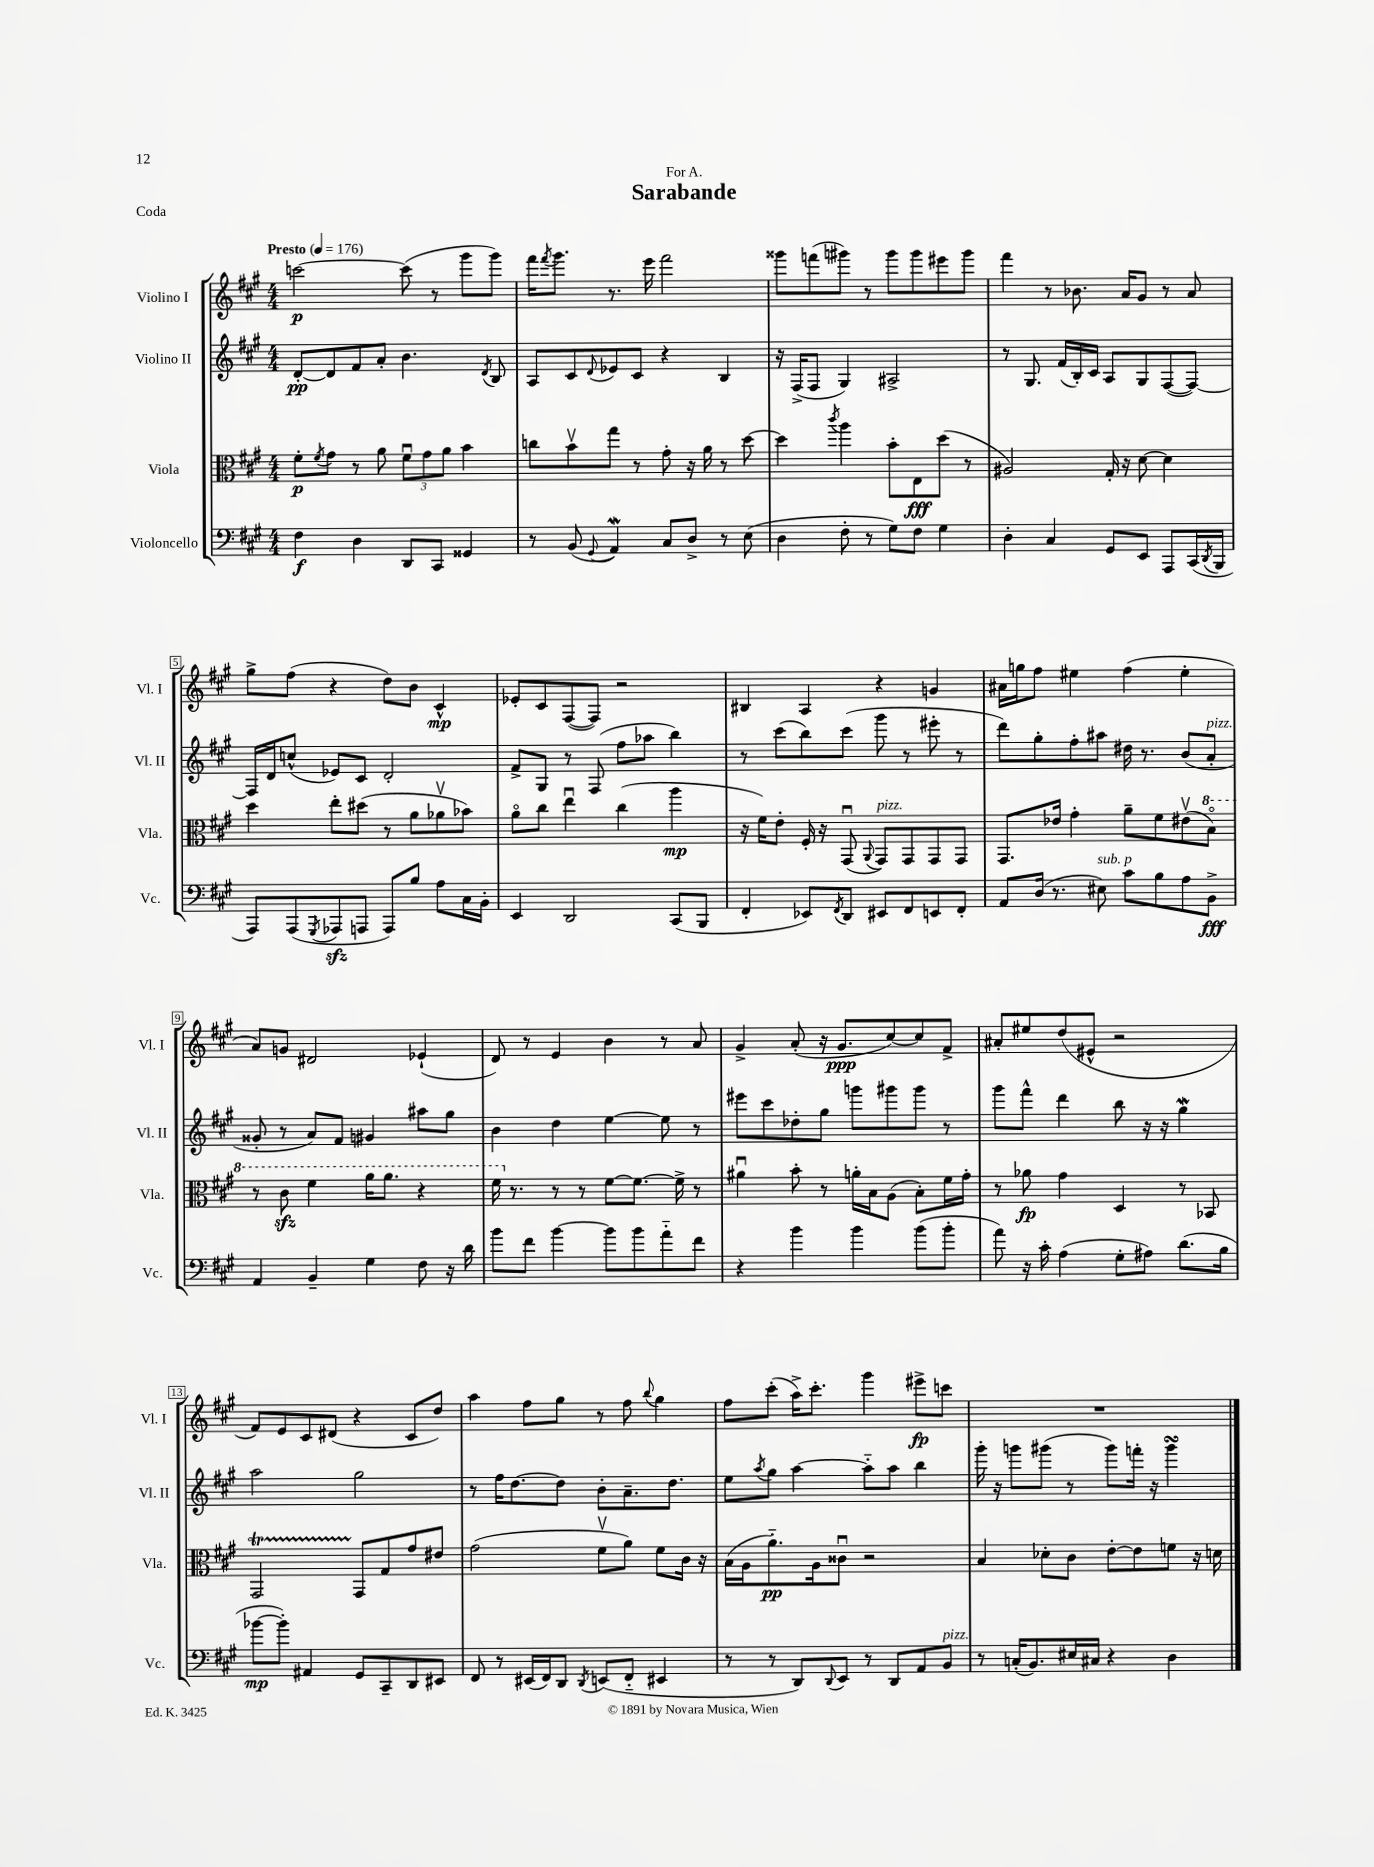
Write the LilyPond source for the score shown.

\header { title = "Sarabande" dedication = "For A." piece = "Coda" }
<<
\new StaffGroup <<
\new Staff = "s0" \with { instrumentName = "Violino I" shortInstrumentName = "Vl. I" } {
    \clef treble \key a \major \numericTimeSignature \time 4/4 \tempo "Presto" 4 = 176
    c'''2~\p c'''8( r8 gis'''8 gis'''8) |
    fis'''16 \acciaccatura { fis'''8 } gis'''8. r8. e'''16 fis'''2 |
    gisis'''8 f'''8( gis'''8) r8 gis'''8 gis'''8 eis'''8 gis'''8 |
    fis'''4 r8 bes'8. a'16 gis'8 r8 a'8 |
    gis''8-> fis''8( r4 d''8) b'8 cis'4-^\mp |
    ees'8-. cis'8 fis8~( fis8) r2 |
    bis4 a4 r4 g'4 |
    ais'16 g''16 fis''8 eis''4 fis''4( eis''4-. |
    a'8) g'8 dis'2 ees'4-!( |
    d'8) r8 e'4 b'4 r8 a'8 |
    gis'4-> a'8-.( r16 gis'8.\ppp cis''8~) cis''8 fis'8-> |
    ais'8-. eis''8 d''8( eis'8-^ r2 |
    fis'8) e'8 cis'8 dis'8( r4 cis'8 d''8) |
    a''4 fis''8 gis''8 r8 fis''8 \appoggiatura { b''8 } gis''4 |
    fis''8 cis'''8-.( a''16->) cis'''8.-. gis'''4 eis'''8->\fp c'''8 |
    R1 \bar "|." |
}
\new Staff = "s1" \with { instrumentName = "Violino II" shortInstrumentName = "Vl. II" } {
    \clef treble \key a \major \numericTimeSignature \time 4/4
    d'8~-.\pp d'8 fis'8 a'8-. b'4. \acciaccatura { d'8 } b8 |
    a8 cis'8 \appoggiatura { d'8 } ees'8 cis'8 r4 b4 |
    r16 fis16->( fis8 gis4) ais2-> |
    r8 gis8. fis'16( b16-.) cis'16 a8 gis8 fis8~( fis8~) |
    fis16 d'16 c''8-^( ees'8) cis'8 d'2-. |
    fis'8-> gis8 r8 fis8( fis''8 aes''8 b''4) |
    r8 cis'''8( b''8) cis'''8( gis'''8 r8 eis'''8-. r8 |
    d'''8) gis''8-. fis''8-. ais''8 dis''16 r8. b'8( a'8-.^\markup { \italic "pizz." } |
    gisis'8-. r8 a'8) fis'8 gis'4 ais''8 gis''8 |
    b'4 d''4 e''4~ e''8 r8 |
    eis'''8 cis'''8 des''8-. gis''8 g'''8 gis'''8 gis'''8 r8 |
    gis'''8 fis'''8-^ d'''4 b''8 r16 r16 gis''4\mordent |
    a''2 gis''2 |
    r8 fis''16 d''8.~ d''8 b'8-. a'8.-- d''8. |
    e''8 \acciaccatura { a''8 } gis''8 a''4~ a''8-_ a''8 b''4 |
    gis'''16-. r16 g'''8 gis'''8( r8 gis'''8) f'''16-. r16 gis'''4\turn \bar "|." |
}
\new Staff = "s2" \with { instrumentName = "Viola" shortInstrumentName = "Vla." } {
    \clef alto \key a \major \numericTimeSignature \time 4/4
    fis'8-.\p \acciaccatura { fis'8 } gis'8 r8 a'8 \tuplet 3/2 { fis'8\downbow gis'8 a'8 } b'4 |
    c''8 b'8\upbow gis''8 r8 gis'8-. r16 a'16 r8 d''8~ |
    d''4 \acciaccatura { cis'''8 } a''4 b'8-. e8\fff d''8( r8 |
    ais2) gis16-. r16 d'8~ d'4 |
    d''4 e''8-. dis''8( r8 a'8 aes'8\upbow bes'8) |
    a'8\flageolet cis''8 e''4\downbow cis''4( a''4\mp |
    r16 fis'16) e'8-. fis16-. r16 gis,8\downbow( \appoggiatura { a,8 } gis,8^\markup { \italic "pizz." }) gis,8 gis,8 gis,8 |
    gis,8. ees'16 gis'4-. a'8-- fis'8 eis'8\upbow( \ottava #1 b'8\flageolet) |
    r8 cis''8\sfz fis''4 a''16 a''8. r4 |
    fis''16 \ottava #0 r8. r8 r8 fis'8~ fis'8.~ fis'16-> r8 |
    ais'4\downbow b'8-. r8 a'16-. b16 a8( b8-.) fis'16 gis'16-. |
    r8 aes'8\fp gis'4 d4 r8 bes,8 |
    gis,2\startTrillSpan gis,8\stopTrillSpan gis8 gis'8 eis'8 |
    gis'2( fis'8\upbow a'8) fis'8 cis'16 r16 |
    b16( a16 a'8.-_\pp) a16 cisis'8\downbow r2 |
    b4 des'8-. cis'8 e'8~-. e'8 f'8 r16 d'16 \bar "|." |
}
\new Staff = "s3" \with { instrumentName = "Violoncello" shortInstrumentName = "Vc." } {
    \clef bass \key a \major \numericTimeSignature \time 4/4
    fis4\f d4 d,8 cis,8 gisis,4 |
    r8 b,8( \appoggiatura { gis,8 } a,4\mordent) cis8 d8-> r8 e8( |
    d4 fis8-. r8 gis8) fis8 gis4 |
    d4-. cis4 gis,8 e,8 a,,8 cis,16( \acciaccatura { d,8 } b,,16 |
    a,,8) a,,8( \acciaccatura { gis,,8 } aes,,8\sfz a,,8 a,,8) b8 a8 cis16 b,16-. |
    e,4 d,2 cis,8( b,,8 |
    fis,4-. ees,8) \acciaccatura { fis,8 } d,8 eis,8 fis,8 e,8 fis,8-. |
    a,8 d16( r8. eis8^\markup { \italic "sub. p" }) cis'8 b8 a8 b,8->\fff |
    a,4 b,4-- gis4 fis8 r16 d'16 |
    b'8 fis'8 b'4~ b'8 b'8 a'8-_ fis'8 |
    r4 b'4 b'4 b'8( b'8-. |
    a'8) r16 cis'16-. a4( gis8-. ais8) d'8.( b16 |
    bes'8~\mp bes'8-.) ais,4 gis,8 cis,8-- d,8 eis,8 |
    fis,8 r8 eis,16( fis,16) d,8 \acciaccatura { d,8 } e,8( fis,8-_ eis,4 |
    r8 r8 d,8) \appoggiatura { d,8 } e,8 r8 d,8 a,8 b,8^\markup { \italic "pizz." } |
    r8 c16-.( b,8.) eis16 cis16 r4 d4 \bar "|." |
}
>>
>>
\layout { \context { \Score \override BarNumber.stencil = #(make-stencil-boxer 0.1 0.3 ly:text-interface::print) } }
